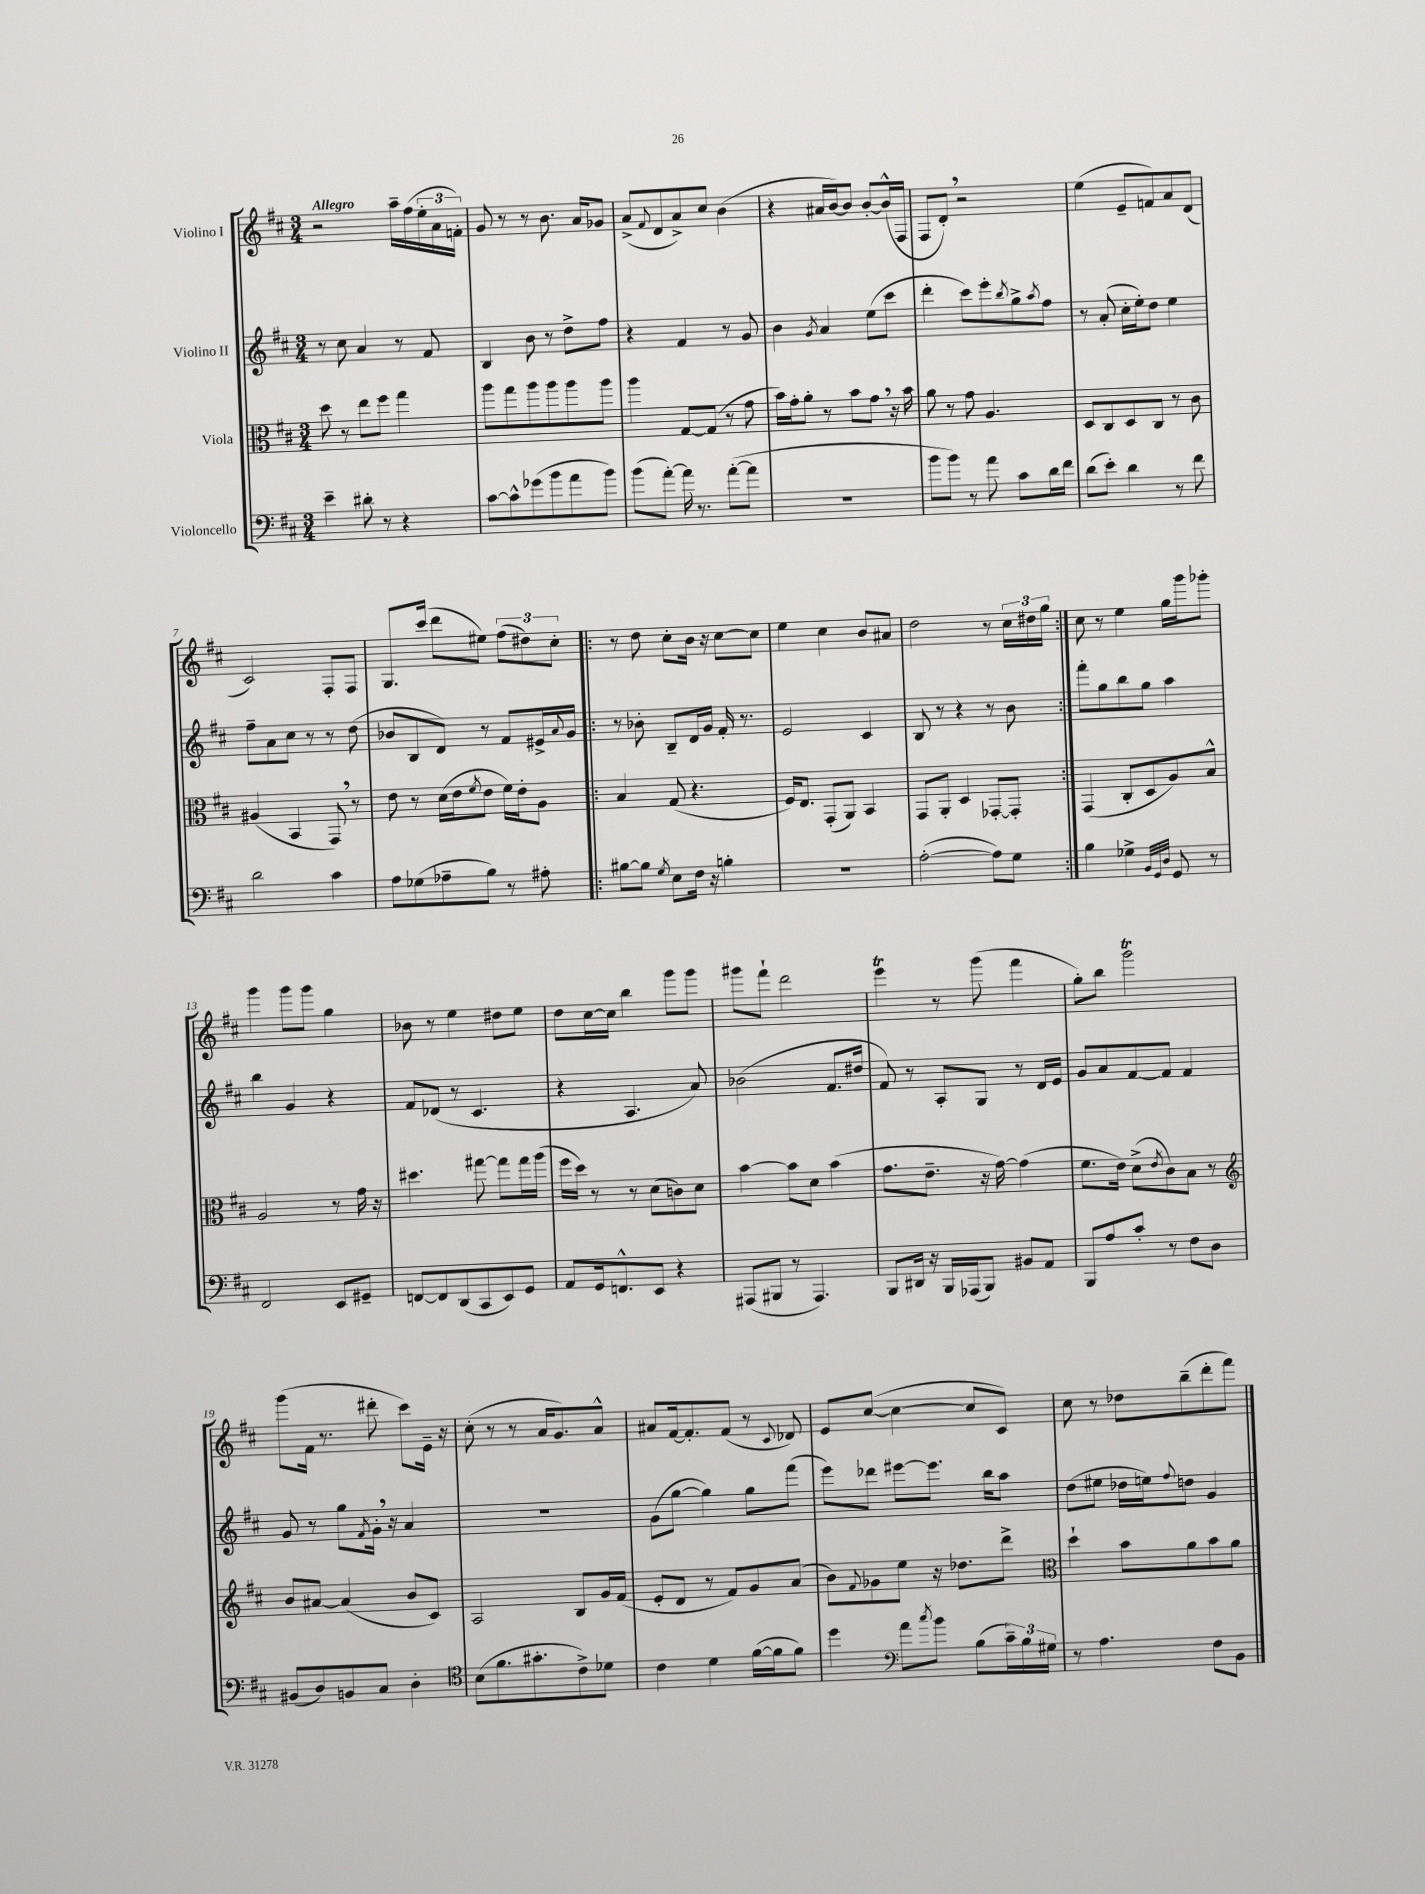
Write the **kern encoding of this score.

**kern	**kern	**kern	**kern
*staff4	*staff3	*staff2	*staff1
*clefF4	*clefC3	*clefG2	*clefG2
*k[f#c#]	*k[f#c#]	*k[f#c#]	*k[f#c#]
*M3/4	*M3/4	*M3/4	*M3/4
4e~	8dd	8r	2r
.	8r	8cc#	.
8d#'	8ee	4a	.
8r	8ff#	.	.
4r	4gg	8r	16aa~
.	.	.	(16ff#
.	.	8f#	24ee'
.	.	.	24a
.	.	.	24f')
=	=	=	=
[8c#	8aa	4B	8g
8c#^^]	8gg	.	8r
(8g-	8aa	8b	8r
8b	8aa	8r	8.b
8a	8aa	8dd^	.
.	.	.	16a
8b)	8aa	8ff#	8g-
=	=	=	=
(8b	4aa	4r	(8a^
.	.	.	8qqf#
[8a')	.	.	8d
16a]	[8G	4f#	8a^)
8.r	.	.	.
.	(8G]	.	8cc#
([8a'	8r	8r	(4b
8a]	8g	8g	.
=	=	=	=
2.r	16b)	4b	4r
.	16g'	.	.
.	8a'	.	.
.	.	8qg	.
.	8r	4a	16a#
.	.	.	[16b)
.	8b	.	8b]
.	8g	(8ee	[8b'
.	16r	8ccc#	(16b^^]
.	16b	.	16F#
=	=	=	=
8b	8a	4ddd'	8F#
8b)	8r	.	8d')
8r	8g	8ccc#)	2r
8a	4.A	8eee'	.
.	.	8qbb	.
8c#	.	8gg^	.
.	.	8qaa	.
16d	.	8ff#	.
16f#	.	.	.
=	=	=	=
(8d	8D	8r	(4ee
8e')	8C#	(8a'	.
4d	8D	16cc#'	8e~
.	.	16ee')	.
.	8C#	8dd	8f)
8r	8r	4ee	8a
8f#	8c#	.	(8d
=	=	=	=
2d	(4A#	8ff#~	2c#)
.	.	8a	.
.	4BB	8cc#	.
.	.	8r	.
4c#	8GG)	8r	8F#'
.	8r	(8dd	8F#
=	=	=	=
8A	8e	8b-	8.G
(8G-	8r	8B	.
.	.	.	(16ccc#
8A-~	(16d	8d)	8ddd
.	16e	.	.
.	8qf#	.	.
8B)	8e	8r	8ee#)
8r	16f#)	8f#	(12ff#
.	16e'	.	.
.	.	.	12dd#)
8A#'	8A	16e#^	.
.	.	.	12cc#'
.	.	8qqa	.
.	.	16g	.
=!|:	=!|:	=!|:	=!|:
[8B#	4B	8r	8r
8B#]	.	8b-'	8dd
8qG	.	.	.
8E	(8G	8B~	8cc#'
16F#	4.r	16d	16b
16r	.	16g	16r
4B'	.	16f#'	[8cc#
.	.	8.r	.
.	.	.	8cc#]
=	=	=	=
2.r	16F#)	2e	4ee
.	8.E	.	.
.	(8GG'	.	4cc#
.	8AA)	.	.
.	4BB	4c#	8b
.	.	.	8a#
=	=	=	=
([2A'	8GG	8B	2dd
.	8AA'	8r	.
.	4D	4r	.
8A])	[8GG-'	8r	8r
8G	8GG-']	8b	24cc#
.	.	.	24dd#
.	.	.	24gg
=:|!	=:|!	=:|!	=:|!
4B	(4GG	8fff#'	8cc#
.	.	8gg	8r
4G-^	8C#'	8bb	4ee
.	8D	8gg	.
32qqBB	.	.	.
32qqGG	.	.	.
32qqD	.	.	.
8GG	8A)	4aa	16gg
.	.	.	16ggg
8r	8B^^	.	8ggg-'
=	=	=	=
2FF#	2A	4bb	4ggg
.	.	4g	8ggg
.	.	.	8ggg
8EE	8r	4r	4gg
8GG#~	16g	.	.
.	16r	.	.
=	=	=	=
[8FF	4.dd#	8f#	8b-
8FF]	.	(8d-	8r
(8DD	.	8r	4ee
8CC#	[8gg#	4.c#	.
8EE)	8gg#]	.	8dd#
8GG	16gg#	.	8ee
.	(16aa	.	.
=	=	=	=
8AA	16ff#	4r	8dd
.	16dd)	.	.
16GG	8r	.	[16cc#
8.FF^^	.	.	16cc#]
.	8r	4.A	4bb
8EE	(8d	.	.
4r	8c)	.	8ggg
.	8d	8a)	8ggg
=	=	=	=
(8AAA#	[4b	(2b-	8ggg#
8BBB#	.	.	8fff#`
8r	8b]	.	2ddd
4.AAA#)	8d	.	.
.	(4b	8.f#	.
.	.	16dd#	.
=	=	=	=
8BBB	8.g	8f#)	4eee
16DD#	.	8r	.
16r	8.e~	.	.
16BBB	.	8A'	8r
(16AAA-	.	.	.
8BBB)	16r	8G	(8ggg
.	[16g)	.	.
8BB#	(4g]	8r	4fff#
8AA	.	16d	.
.	.	16e	.
=	=	=	=
8BBB	8.f#	8g	8gg')
8A	.	8a	8bb
.	16e)	.	.
8c#'	(8d^	[8f#	2ggg
.	8qe	.	.
8r	8c#)	8f#]	.
8F#	8B	4f#	.
8D	8r	.	.
=	=	=	=
*	*clefG2	*	*
(8BB#	8b	8g	(8ggg
8D)	[8a#	8r	16f#
.	.	.	8.r
8BB	(4a#]	8gg	.
.	.	8qf#	.
8C#	.	16g'	8ddd#'
.	.	16r	.
4D'	8b	4a	8ccc#)
.	8c#)	.	16e~
.	.	.	16r
=	=	=	=
*clefC4	*	*	*
(8B	2A	2.r	(8cc#'
8.f#	.	.	8r
.	.	.	8r
8.g#'	.	.	.
.	.	.	16a
.	.	.	8.g)
8c#^)	8B	.	.
8d-	16g	.	8a^^
.	(16f#	.	.
=	=	=	=
4c#	8e'	(8g	8a#
.	8d	[8gg	[16f#
.	.	.	8.f#']
4d	8r	4gg])	.
.	8f#)	.	(8f#
([16f#	8g	8gg	8r
16f#]	.	.	.
.	.	.	8qqc#
8f#)	(8a	(8fff#	8d-)
=	=	=	=
4dd	8b)	8eee)	8e
.	8qqf#	.	.
.	8g-	8ddd-	([8cc#
*clefF4	*	*	*
8a	8ee	[8eee#	4cc#_
8qcc#	.	.	.
8b	16r	8.eee#]	.
.	8.dd-	.	.
(8B	.	.	8cc#]
.	.	16bb	.
24c#~)	8ddd^	8aa	8c#)
24B	.	.	.
24G#	.	.	.
=	=	=	=
*	*clefC3	*	*
8r	4dd`	(8dd	8cc#
4.A	.	8ee#	8r
.	8b	16dd-	8dd-
.	.	16ee)	.
.	.	8qqff#	.
.	8a	8dd	(8bb~
8F#	8b	4g	8ddd'
8BB	8a	.	8fff#)
==	==	==	==
*-	*-	*-	*-
